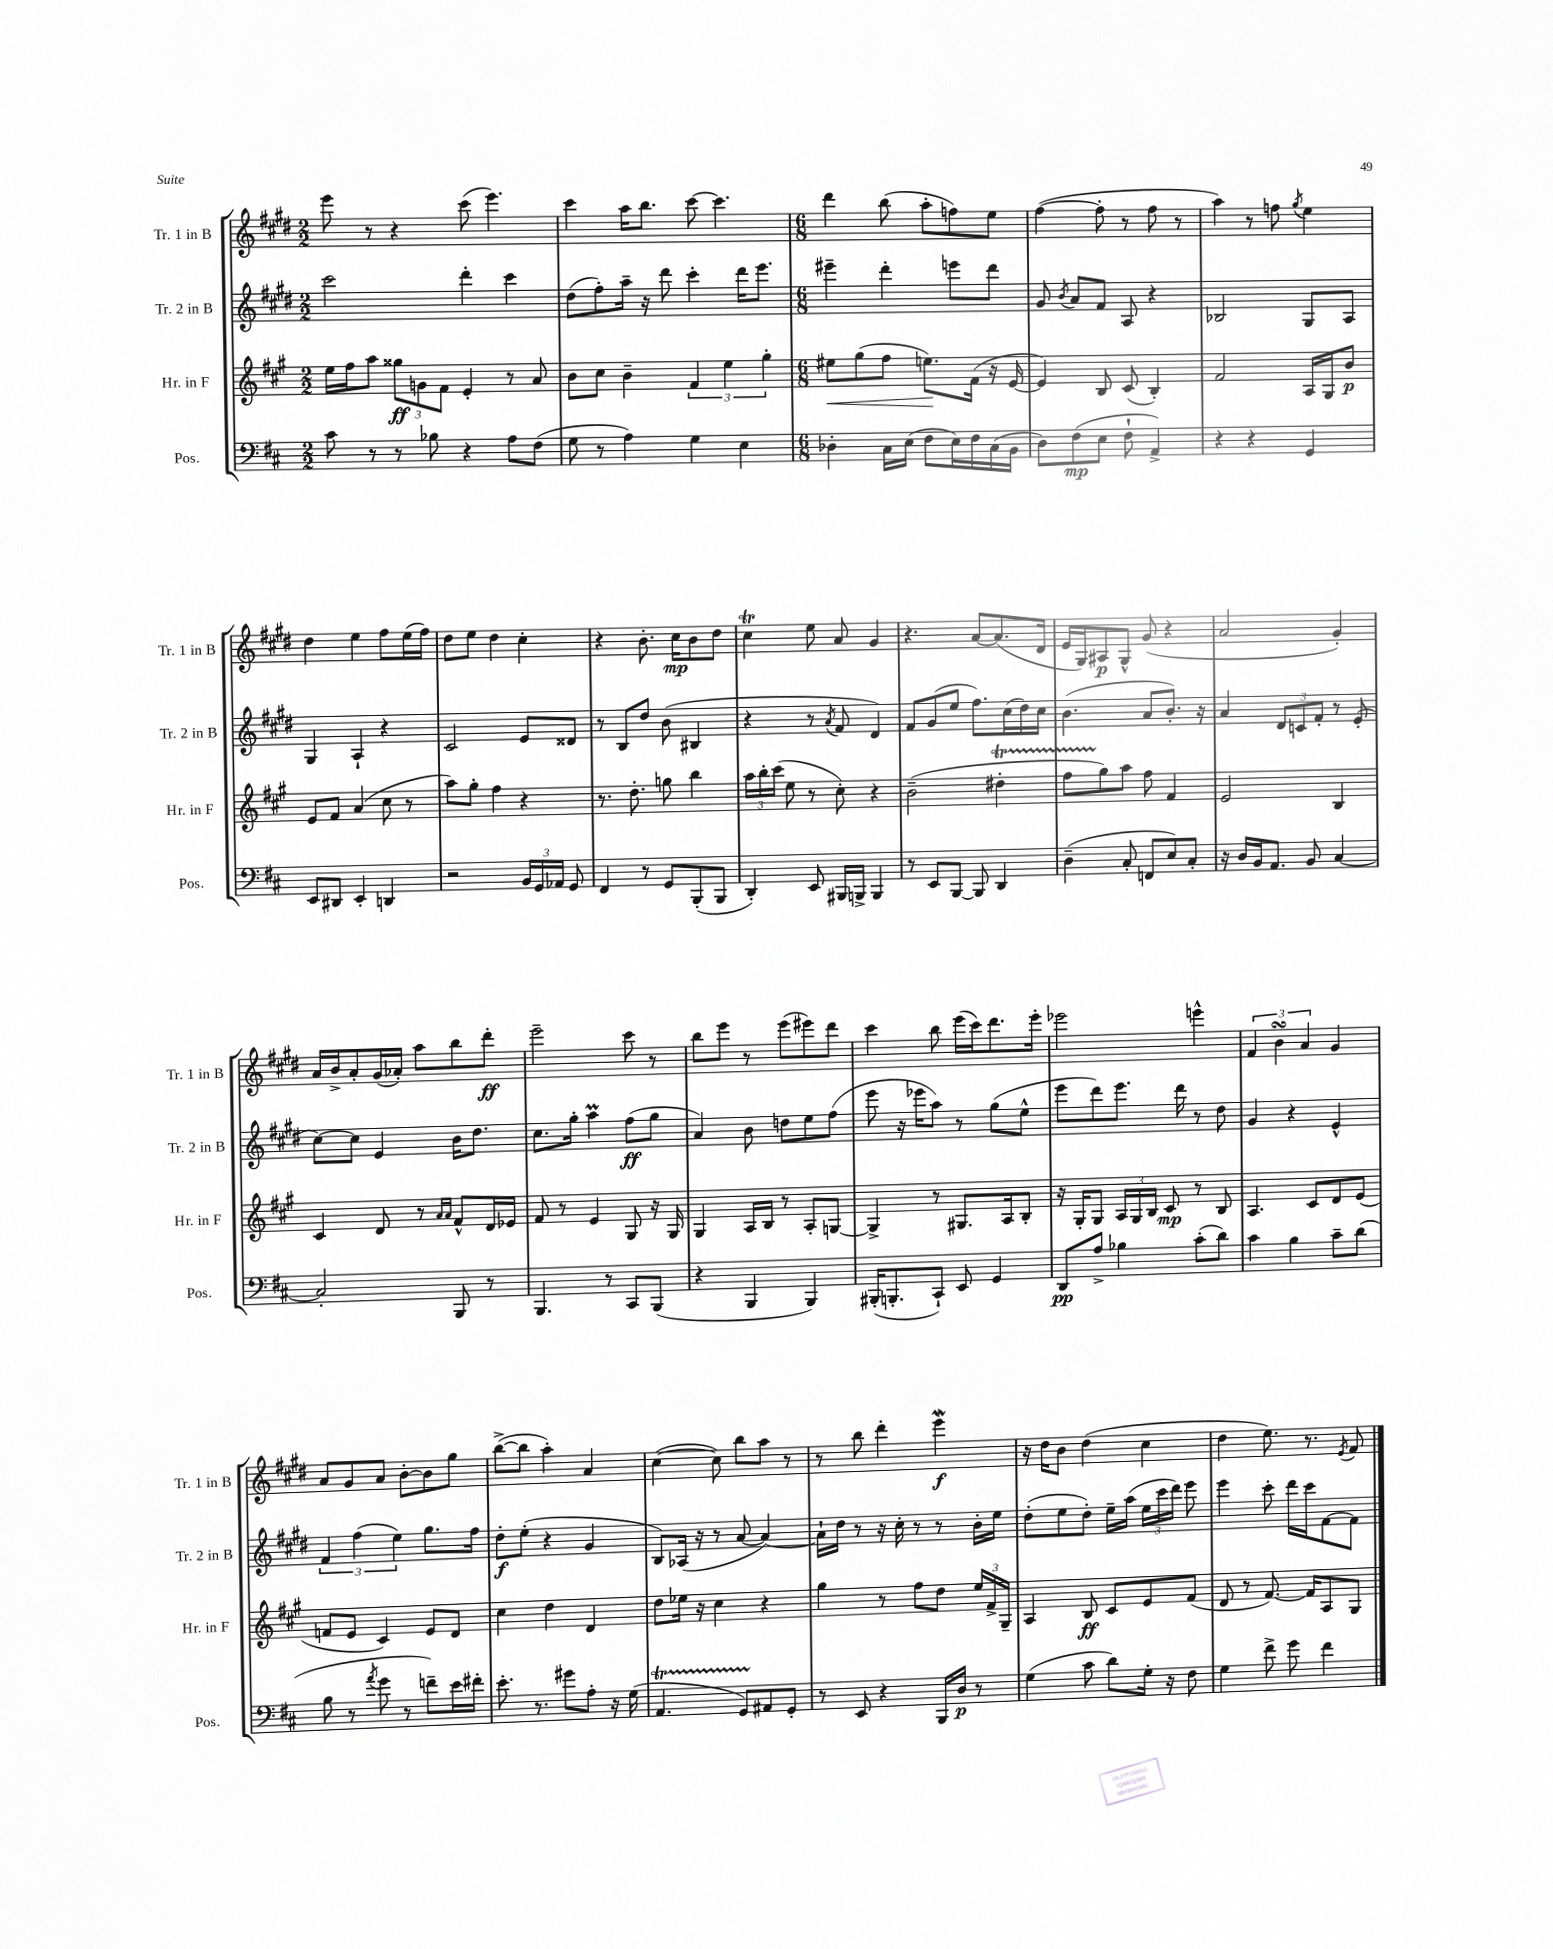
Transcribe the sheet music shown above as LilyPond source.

<<
\new StaffGroup <<
\new Staff = "s0" \with { instrumentName = "Tr. 1 in B" shortInstrumentName = "Tr. 1 in B" } {
    \clef treble \key e \major \numericTimeSignature \time 2/2
    \autoBeamOff e'''8 r8 r4 cis'''8( e'''4.) |
    cis'''4 a''16[ b''8.] cis'''8~ cis'''4. |
    \numericTimeSignature \time 6/8 dis'''4 b''8( a''8[-. f''8) e''8] |
    fis''4~( fis''8-. r8 fis''8 r8 |
    a''4) r8 f''8 \acciaccatura { gis''8 } e''4 |
    dis''4 e''4 fis''8[ e''16( fis''16]) |
    dis''8[ e''8] dis''4 cis''4-. |
    r4 b'8.-. cis''16[\mp b'8 dis''8] |
    cis''4\trill e''8 a'8 gis'4 |
    r4. a'8[~ a'8.( dis'16] |
    e'16[ gis16) ais8\p gis8]-^ gis'8( r4 |
    a'2 gis'4-.) |
    a'16[ b'16-> a'8-. gis'16( aes'16]-.) a''8[ b''8 dis'''8]-.\ff |
    e'''2-- cis'''8 r8 |
    b''8[ e'''8] r8 e'''8[( eis'''8) dis'''8] |
    cis'''4 b''8 e'''16[( cis'''16) dis'''8. e'''16]-. |
    ees'''2 e'''4-^ |
    \tuplet 3/2 { fis'4 b'4\turn a'4 } gis'4 |
    a'8[ gis'8 a'8] b'8[~-. b'8 gis''8] |
    b''8[~->( b''8] a''4-.) a'4 |
    cis''4~( cis''8) b''8[ a''8] r8 |
    r8 b''8 dis'''4-. e'''4\mordent\f |
    r16 dis''16[ b'8] dis''4( cis''4 |
    dis''4 e''8.) r8. \acciaccatura { e'8 } fis'8 \bar "|." |
}
\new Staff = "s1" \with { instrumentName = "Tr. 2 in B" shortInstrumentName = "Tr. 2 in B" } {
    \clef treble \key e \major \numericTimeSignature \time 2/2
    \autoBeamOff cis'''2 dis'''4-. cis'''4 |
    dis''8[( fis''8-.) a''16]-- r16 dis'''8 cis'''4-. dis'''16[ e'''8.] |
    \numericTimeSignature \time 6/8 eis'''4-- dis'''4-. e'''8[ dis'''8] |
    gis'8 \acciaccatura { b'8 } a'8[ fis'8] a8 r4 |
    bes2 gis8[ a8] |
    gis4 a4-! r4 |
    cis'2 e'8[ disis'8] |
    r8 b8[ dis''8] b'8( bis4 |
    r4 r8 \acciaccatura { a'8 } fis'8 dis'4) |
    fis'8[ gis'8( e''8] fis''8.[) cis''16( dis''16) cis''16] |
    b'4.( a'8[ b'8.]-.) r16 |
    a'4 \tuplet 3/2 { dis'8[ c'8 fis'8]-. } r8 e'8-.( |
    cis''8[~) cis''8] e'4 b'16[ dis''8.] |
    cis''8.[ gis''16]-. a''4\prall fis''8[\ff( gis''8] |
    a'4) b'8 d''8[ e''8 fis''8]( |
    e'''8 r16 ees'''16[ a''8]) r8 gis''8[( e''8]-^ |
    e'''8[ dis'''8) e'''8.] dis'''16 r8 dis''8 |
    gis'4 r4 e'4-^ |
    \tuplet 3/2 { fis'4 fis''4( e''4) } gis''8.[ fis''16] |
    dis''8[-.\f e''8]-.( r4 gis'4 |
    b8[) aes16]( r16 r8 a'8~ a'4~) |
    a'16[-! dis''16] r8 r16 cis''16-. r8 r8 b'16[-. e''16] |
    dis''8[-.( e''8 dis''8]-.) e''16[-- a''16]( \tuplet 3/2 { e''16[ cis'''16 dis'''16]) } e'''8 |
    e'''4 cis'''8-. dis'''16[ cis'''16 fis'8~ fis'8] \bar "|." |
}
\new Staff = "s2" \with { instrumentName = "Hr. in F" shortInstrumentName = "Hr. in F" } {
    \clef treble \key a \major \numericTimeSignature \time 2/2
    \autoBeamOff e''16[ fis''16 a''8] \tuplet 3/2 { gisis''8[\ff g'8 fis'8] } e'4-. r8 a'8 |
    b'8[ cis''8] b'4-- \tuplet 3/2 { fis'4 e''4 gis''4-. } |
    \numericTimeSignature \time 6/8 eis''8[\< gis''8( fis''8] e''8.[\!) fis'16]( r16 e'16~ |
    e'4) b8 cis'8( b4-.) |
    fis'2 a16[ gis16 b'8]\p |
    e'8[ fis'8] a'4( cis''8 r8 |
    a''8[) gis''8]-. fis''4 r4 |
    r8. d''8.-. g''8 b''4 |
    \tuplet 3/2 { a''16[ b''16-. cis'''16]( } e''8 r8 cis''8-.) r4 |
    b'2--( dis''4-.\startTrillSpan |
    fis''8[ gis''8\stopTrillSpan) a''8] fis''8 fis'4 |
    e'2 b4 |
    cis'4 d'8 r8 \grace { a'16[ a'16] } fis'8[-^ d'16 ees'16] |
    fis'8 r8 e'4 gis8 r16 gis16 |
    gis4 a16[ b16] r8 a8[-. g8]~ |
    g4-> r8 gis8.[ a16 b8]-. |
    r16 gis16[-. gis8] \tuplet 3/2 { a16[ gis16 b16] } cis'8\mp r8 b8 |
    a4. cis'8[ d'8 e'8]( |
    f'8[ e'8] cis'4) e'8[ d'8] |
    cis''4 d''4 d'4 |
    d''8[ ees''16] r16 cis''4 r4 |
    gis''4 r8 fis''8[ d''8] \tuplet 3/2 { e''16[ fis'16-> gis16]-- } |
    a4 b8\ff cis'8[ e'8 fis'8]( |
    d'8 r8 fis'8.~) fis'16[ a8 gis8] \bar "|." |
}
\new Staff = "s3" \with { instrumentName = "Pos." shortInstrumentName = "Pos." } {
    \clef bass \key d \major \numericTimeSignature \time 2/2
    \autoBeamOff cis'8 r8 r8 bes8 r4 a8[ fis8]( |
    g8 r8 a4) g4 e4 |
    \numericTimeSignature \time 6/8 des4-. cis16[ e16]( fis8[ e16) fis16 cis16( b,16] |
    d8[) fis8\mp( e8] fis8-! a,4->) |
    r4 r4 g,4 |
    e,8[ dis,8] e,4-. d,4 |
    r2 \tuplet 3/2 { b,16[ g,16 aes,16] } g,8 |
    fis,4 r8 g,8[ b,,8-.( b,,8] |
    d,4-.) e,8 bis,,16[ b,,16]-> b,,4 |
    r8 e,8[ b,,8]~ b,,8 d,4 |
    d4--( cis8-. f,8[ e8) cis8]-. |
    r16 d16[ b,16 a,8.] b,8 cis4~ |
    cis2-. b,,8 r8 |
    b,,4. r8 cis,8[ b,,8]( |
    r4 b,,4 b,,4) |
    bis,,16[-.( b,,8.-. cis,8]-!) e,8 g,4 |
    d,8[\pp a8]-> bes4 cis'8[-.( d'8]) |
    cis'4 b4 cis'8[-- d'8]( |
    b8 r8 \acciaccatura { a'8 } g'8 r8 f'8[--) e'16 fis'16]-. |
    e'8.-. r8. gis'8[ a8]-. r16 g16( |
    a,4.\startTrillSpan g,8[) ais,8\stopTrillSpan g,8]-. |
    r8 e,8 r4 b,,16[ d16]\p r8 |
    g4( cis'8 d'8[) g16]-. r16 fis8 |
    g4 fis'8-> g'8 fis'4 \bar "|." |
}
>>
>>
\layout { \context { \Score \remove "Bar_number_engraver" } }
